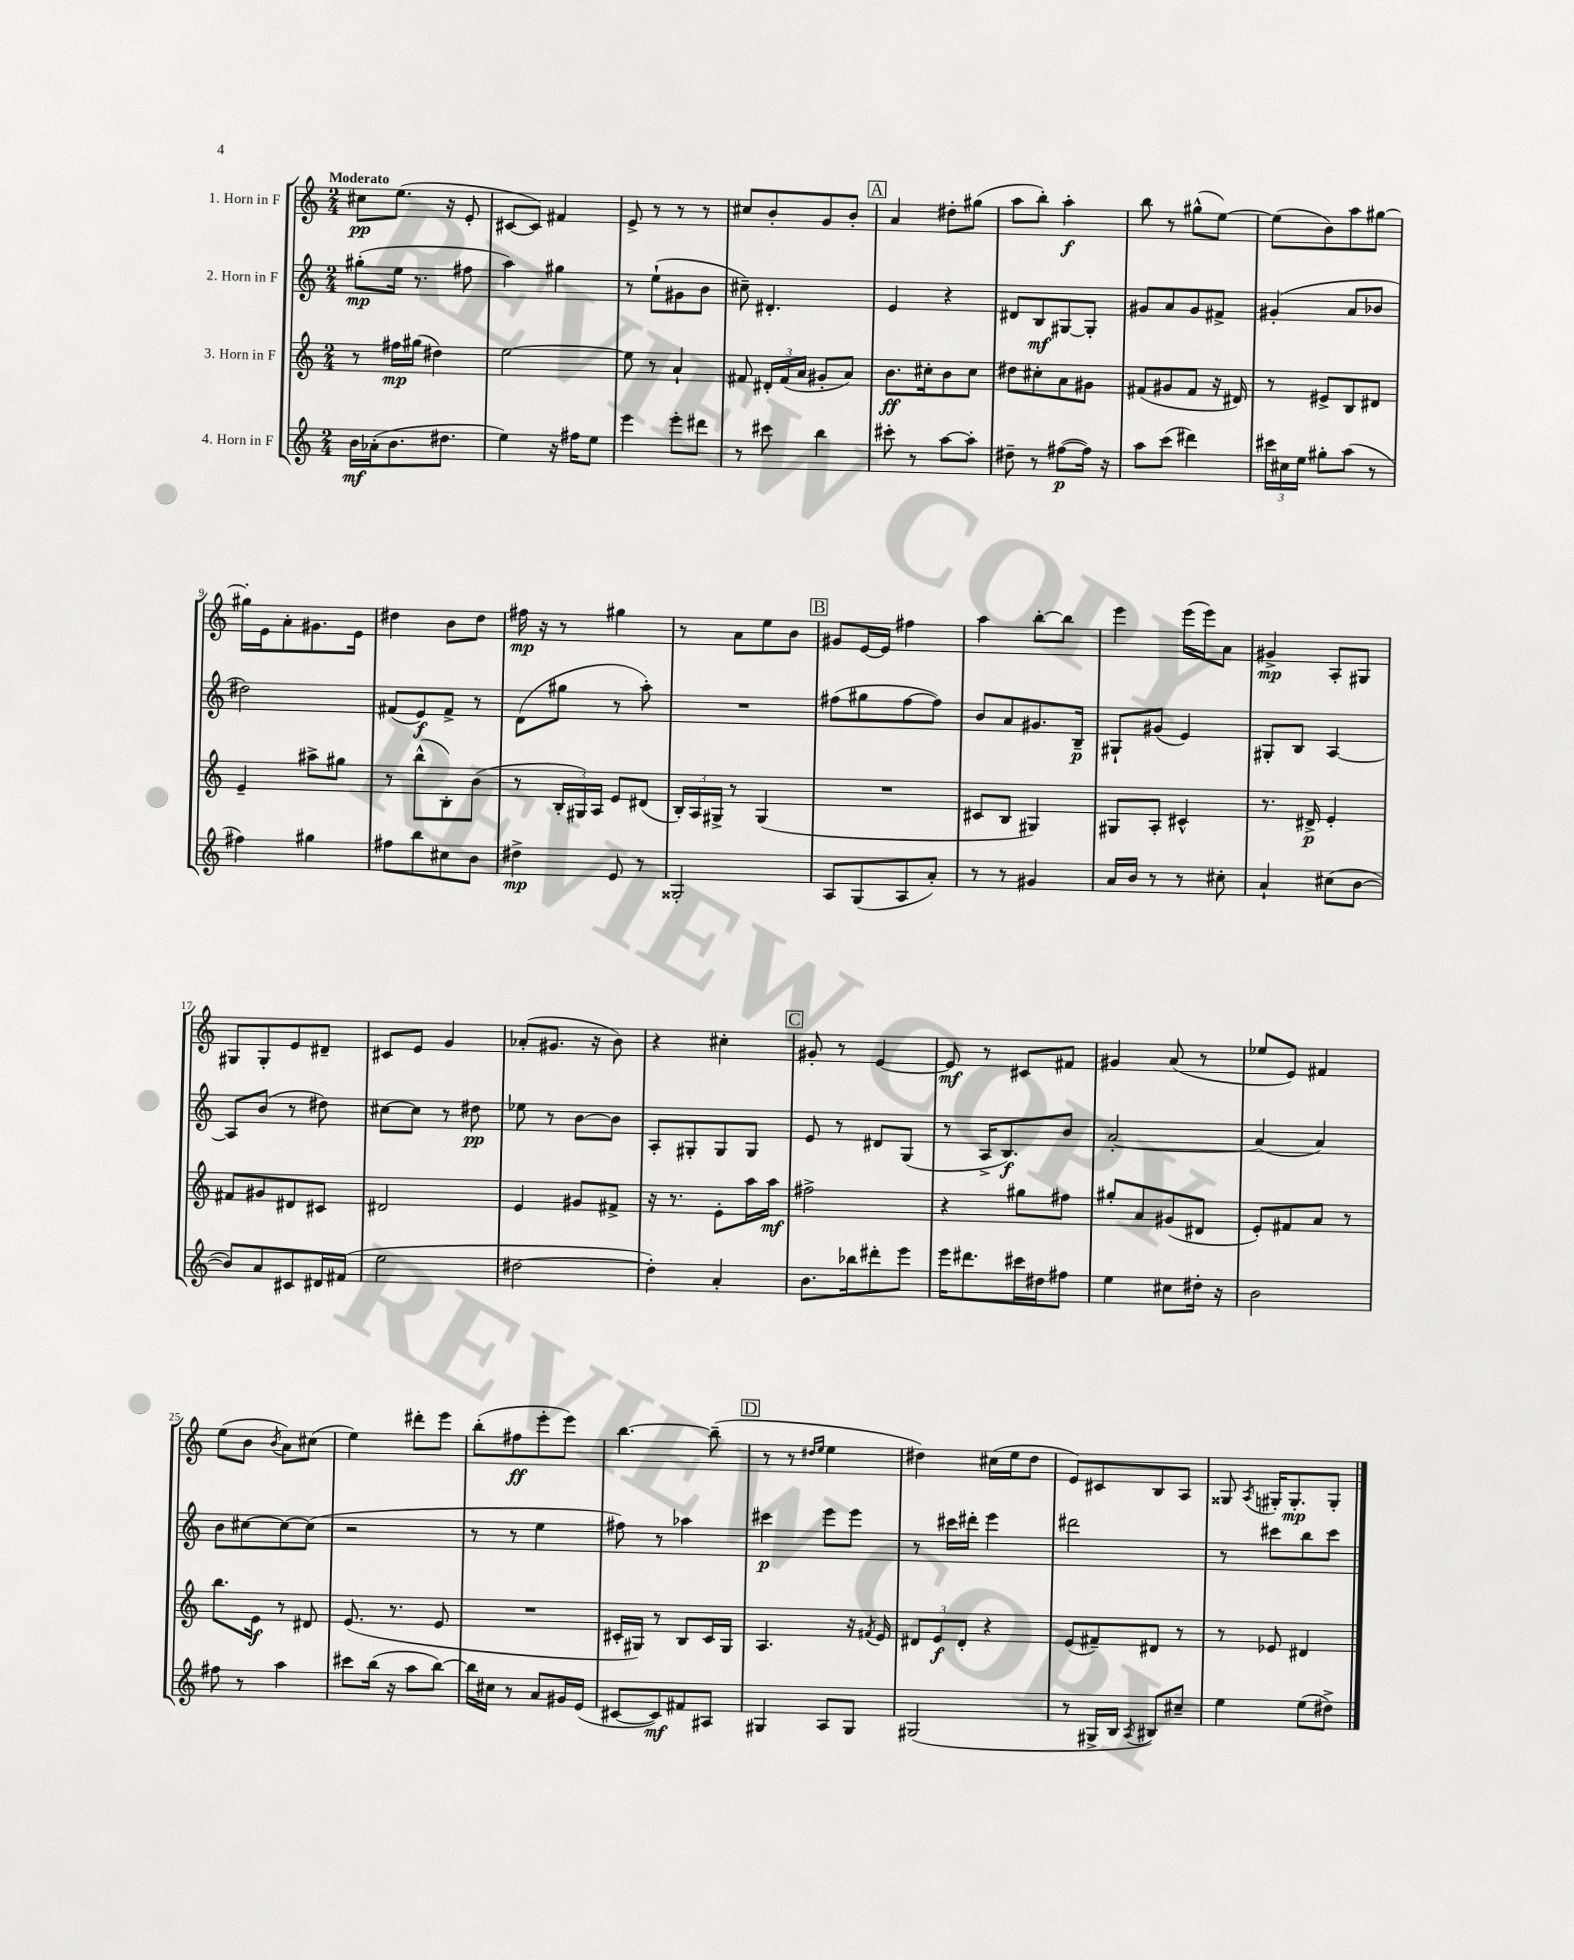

**kern	**dynam	**kern	**dynam	**kern	**dynam	**kern	**dynam
*part4	*part4	*part3	*part3	*part2	*part2	*part1	*part1
*staff4	*staff4	*staff3	*staff3	*staff2	*staff2	*staff1	*staff1
*I"4. Horn in F	*	*I"3. Horn in F	*	*I"2. Horn in F	*	*I"1. Horn in F	*
*clefG2	*	*clefG2	*	*clefG2	*	*clefG2	*
*k[]	*	*k[]	*	*k[]	*	*k[]	*
*M2/4	*	*M2/4	*	*M2/4	*	*M2/4	*
=1	=1	=1	=1	=1	=1	=1	=1
!	!	!	!	!	!	!LO:TX:a:B:t=Moderato	!
16b\LL	mf	8r	.	(8gg#X'\L	mp	8cc#X\L	pp
(16a-X'\J	.	.	.	.	.	.	.
8.b\	.	16ff#X\LL	mp	16ee\Jk	.	(8.ee\J	.
.	.	(16gg#X\JJ	.	8.r	.	.	.
.	.	4dd#X\)	.	.	.	.	.
8.dd#X\J	.	.	.	.	.	16r	.
.	.	.	.	8ff#X\	.	8e'/	.
=2	=2	=2	=2	=2	=2	=2	=2
4ee\)	.	[2ee\	.	4aa\)	.	[8c#X/L	.
.	.	.	.	.	.	8c#/J])	.
16r	.	.	.	4gg#X\	.	4f#X/	.
16ff#X\KL	.	.	.	.	.	.	.
8ee\J	.	.	.	.	.	.	.
=3	=3	=3	=3	=3	=3	=3	=3
4eee\	.	8ee\]	.	8r	.	8e^/	.
.	.	8r	.	(8ee`\L	.	8r	.
8eee'\L	.	4a`/	.	8g#X\	.	8r	.
8ddd#X\J	.	.	.	8b\J	.	8r	.
=4	=4	=4	=4	=4	=4	=4	=4
8r	.	8f#X/	.	8cc#X~\)	.	8cc#X/L	.
8ccc#X\	.	24d#X'/LL	.	4.d#X'/	.	8b'/	.
.	.	(24f#/	.	.	.	.	.
.	.	24a/JJ	.	.	.	.	.
4bb\	.	8g#X'/L	.	.	.	8g/	.
.	.	8a/J)	.	.	.	8b'/J	.
!!LO:REH:place=s1:t=A
=5	=5	=5	=5	=5	=5	=5	=5
8ccc#X'\	.	8.b\L	ff	4e/	.	4a/	.
8r	.	.	.	.	.	.	.
.	.	16cc#X'\k	.	.	.	.	.
[8aa\L	.	8b\	.	4r	.	8dd#X'\L	.
8aa'\J]	.	8cc#\J	.	.	.	(8gg#X\J	.
=6	=6	=6	=6	=6	=6	=6	=6
8dd#X~\	.	8dd#X\L	.	8d#X/L	.	8aa\L	.
8r	.	8cc#X'\	.	8B/	mf	8bb'\J)	.
([8ff#X\L	p	8a\	.	[8G#X/	.	4aa'\	f
16ff#\Jk])	.	8g#X\J	.	8G#'/J]	.	.	.
16r	.	.	.	.	.	.	.
=7	=7	=7	=7	=7	=7	=7	=7
8aa\L	.	(8f#X/L	.	8g#X/L	.	8bb\	.
(8ccc\J	.	8g#X/	.	8a/	.	8r	.
4ddd#X\)	.	8f#/J	.	8g#/	.	(8gg#X^^\L	.
.	.	16r	.	8f#X^/J	.	[8ee\J)	.
.	.	16d#X/)	.	.	.	.	.
=8	=8	=8	=8	=8	=8	=8	=8
24ccc#X\LL	.	8r	.	(4g#X'/	.	(8ee\L]	.
24cc#X\	.	.	.	.	.	.	.
24ee\JJ	.	.	.	.	.	.	.
8gg#X'\L	.	8e#X^/L	.	.	.	8b\)	.
(8aa\J	.	8B/	.	8a/L	.	8aa\	.
8r	.	8d#X/J	.	8b-X/J	.	[8gg#X\J	.
!!LO:LB:g=z
=9	=9	=9	=9	=9	=9	=9	=9
4ff#X\)	.	4e~/	.	2dd#X\)	.	16gg#X'\LL]	.
.	.	.	.	.	.	16e\J	.
.	.	.	.	.	.	8a'\	.
4gg#X\	.	8aa#X^\L	.	.	.	8.g#X\	.
.	.	8gg#X\J	.	.	.	.	.
.	.	.	.	.	.	16e\Jk	.
=10	=10	=10	=10	=10	=10	=10	=10
8ff#X\L	.	8r	.	(8f#X/L	.	4dd#X\	.
8bb\	.	(8bb^^\L	.	8e/)	f	.	.
8cc#X\	.	8B'\)	.	8f#^/J	.	8b\L	.
8b\J	.	(8b\J	.	8r	.	8dd#\J	.
=11	=11	=11	=11	=11	=11	=11	=11
4dd#X^\	mp	8r	.	(8d\L	.	16ff#X\	mp
.	.	.	.	.	.	16r	.
.	.	24B'/LL	.	8gg#X\J	.	8r	.
.	.	24G#X/)	.	.	.	.	.
.	.	24A/JJ	.	.	.	.	.
8e/	.	8e/L	.	8r	.	4gg#X\	.
8r	.	(8d#X/J	.	8aa'\)	.	.	.
=12	=12	=12	=12	=12	=12	=12	=12
2G##X'/	.	24B'/LL)	.	2r	.	8r	.
.	.	24A/	.	.	.	.	.
.	.	24G#X^/JJ	.	.	.	.	.
.	.	8r	.	.	.	8a\L	.
.	.	(4G#/	.	.	.	8ee\	.
.	.	.	.	.	.	8b\J	.
!!LO:REH:place=s1:t=B
=13	=13	=13	=13	=13	=13	=13	=13
8A/L	.	2r	.	(8ff#X\L	.	8g#X/L	.
(8G/	.	.	.	8gg#X\	.	[16e/L	.
.	.	.	.	.	.	16e/JJ]	.
8A/	.	.	.	[8ff#\	.	4ff#X\	.
8a'/J)	.	.	.	8ff#\J])	.	.	.
=14	=14	=14	=14	=14	=14	=14	=14
8r	.	8c#X/L	.	8b/L	.	4aa\	.
8r	.	8B/J	.	8a/	.	.	.
4g#X/	.	4G#X/)	.	8.g#X/	.	[8bb'\L	.
.	.	.	.	.	.	8bb\J]	.
.	.	.	.	16B~/Jk	p	.	.
=15	=15	=15	=15	=15	=15	=15	=15
16a/LL	.	8G#X/L	.	8G#X`/L	.	4eee\	.
16b/JJ	.	.	.	.	.	.	.
8r	.	8A'/J	.	(8g#X/J	.	.	.
8r	.	4c#X^^/	.	4e/)	.	(16eee\LL	.
.	.	.	.	.	.	16eee\J)	.
8cc#X'\	.	.	.	.	.	8a\J	.
=16	=16	=16	=16	=16	=16	=16	=16
4a`/	.	8.r	.	8G#X'/L	.	4g#X^/	mp
.	.	.	.	8B/J	.	.	.
.	.	16d#X^/	p	.	.	.	.
(8cc#X\L	.	4e'/	.	[4A/	.	8A'/L	.
[8b\J	.	.	.	.	.	8G#X/J	.
!!LO:LB:g=z
=17	=17	=17	=17	=17	=17	=17	=17
8b/L])	.	8f#X/L	.	8A/L]	.	8G#X/L	.
8a/	.	8g#X/	.	(8b/J	.	8G#'/	.
8c#X/	.	8d#X/	.	8r	.	8e/	.
16d#X/L	.	8c#X/J	.	8dd#X\)	.	8d#X~/J	.
(16f#X/JJ	.	.	.	.	.	.	.
=18	=18	=18	=18	=18	=18	=18	=18
2ee\	.	2d#X/	.	[8cc#X\L	.	8c#X/L	.
.	.	.	.	8cc#\J]	.	8e/J	.
.	.	.	.	8r	.	4g/	.
.	.	.	.	8dd#X\	pp	.	.
=19	=19	=19	=19	=19	=19	=19	=19
[2dd#X\	.	4e/	.	8ee-X\	.	(8a-X'/L	.
.	.	.	.	8r	.	8.g#X/J	.
.	.	8g#X/L	.	[8b\L	.	.	.
.	.	.	.	.	.	16r	.
.	.	8f#X^/J	.	8b\J]	.	8b\)	.
=20	=20	=20	=20	=20	=20	=20	=20
4dd#'\])	.	16r	.	8A'/L	.	4r	.
.	.	8.r	.	.	.	.	.
.	.	.	.	8G#X'/	.	.	.
4a'/	.	8e'\L	.	8G#/	.	4cc#X'\	.
.	.	16aa\L	.	8G#/J	.	.	.
.	.	16aa\JJ	mf	.	.	.	.
!!LO:REH:place=s1:t=C
=21	=21	=21	=21	=21	=21	=21	=21
8.b\L	.	2ff#X^\	.	8e/	.	8g#X'/	.
.	.	.	.	8r	.	8r	.
16bb-X\k	.	.	.	.	.	.	.
8ddd#X'\	.	.	.	8d#X/L	.	[4e/	.
8eee\J	.	.	.	(8G/J	.	.	.
=22	=22	=22	=22	=22	=22	=22	=22
16eee\KL	.	4r	.	8r	.	8e/]	mf
8.ddd#X\	.	.	.	.	.	.	.
.	.	.	.	16A^/KL	.	8r	.
.	.	.	.	8.B/)	f	.	.
16ccc#X\L	.	8gg#X\L	.	.	.	8c#X/L	.
16dd#X\J	.	.	.	.	.	.	.
8ff#X\J	.	8ff#X\J	.	8b/J	.	8f#X/J	.
=23	=23	=23	=23	=23	=23	=23	=23
4ee\	.	8gg#X'/L	.	[2a'/	.	4g#X/	.
.	.	8a/	.	.	.	.	.
8cc#X\L	.	(8g#X/	.	.	.	(8a/	.
16dd#X'\Jk	.	8d#X/J	.	.	.	8r	.
16r	.	.	.	.	.	.	.
=24	=24	=24	=24	=24	=24	=24	=24
2b\	.	8e'/L)	.	(4a/]	.	8ee-X/L	.
.	.	8f#X/	.	.	.	8e/J)	.
.	.	8a/J	.	4a/)	.	4f#X/	.
.	.	8r	.	.	.	.	.
!!LO:LB:g=z
=25	=25	=25	=25	=25	=25	=25	=25
8ff#X\	.	8.bb\L	.	8b\L	.	(8ee\L	.
8r	.	.	.	[8cc#X\	.	8b\J	.
.	.	16e\Jk	f	.	.	.	.
.	.	.	.	.	.	8qb/	.
4aa\	.	8r	.	8cc#\_	.	8a\L)	.
.	.	8d#X/	.	(8cc#\J]	.	(8cc#X\J	.
=26	=26	=26	=26	=26	=26	=26	=26
8ccc#X\L	.	(8.e/	.	2r	.	4ee\)	.
(16bb\Jk	.	.	.	.	.	.	.
16r	.	8.r	.	.	.	.	.
8aa\L	.	.	.	.	.	8ddd#X'\L	.
[8bb\J)	.	8e/	.	.	.	8eee\J	.
=27	=27	=27	=27	=27	=27	=27	=27
16bb\LL]	.	2r	.	8r	.	(8bb'\L	.
16cc#X\JJ	.	.	.	.	.	.	.
8r	.	.	.	8r	.	8ff#X\	ff
8a/L	.	.	.	4ee\	.	8eee'\	.
16g#X/L	.	.	.	.	.	8eee\J)	.
(16e/JJ	.	.	.	.	.	.	.
=28	=28	=28	=28	=28	=28	=28	=28
[8c#X/L	.	16c#X'/LL	.	8ff#X\)	.	[4.bb\	.
.	.	16G#X/JJ)	.	.	.	.	.
8c#/])	mf	8r	.	8r	.	.	.
8f#X/	.	8B/L	.	4aa-X\	.	.	.
8A#X/J	.	16c#/L	.	.	.	(8bb~\]	.
.	.	16G#/JJ	.	.	.	.	.
!!LO:REH:place=s1:t=D
=29	=29	=29	=29	=29	=29	=29	=29
4G#X/	.	4.A/	.	4ccc#X\	p	8r	.
.	.	.	.	.	.	8r	.
.	.	.	.	.	.	16qqdd#X/LL	.
.	.	.	.	.	.	16qqee/JJ	.
8A/L	.	.	.	8eee\L	.	4ee\	.
8G#/J	.	16r	.	8eee\J	.	.	.
.	.	8qf#X/	.	.	.	.	.
.	.	16e/	.	.	.	.	.
=30	=30	=30	=30	=30	=30	=30	=30
(2G#X/	.	12d#X/L	.	8r	.	4dd#X\)	.
.	.	12e/	f	.	.	.	.
.	.	.	.	16ccc#X\LL	.	.	.
.	.	12d#'/J	.	.	.	.	.
.	.	.	.	16ddd#X'\JJ	.	.	.
.	.	4r	.	4eee\	.	(16cc#X\LL	.
.	.	.	.	.	.	16ee\J	.
.	.	.	.	.	.	8dd#\J	.
=31	=31	=31	=31	=31	=31	=31	=31
8r	.	(8e/L	.	2ddd#X\	.	8e/L)	.
16G#X^/LL	.	8f#X~/)	.	.	.	8c#X/	.
16B/JJ	.	.	.	.	.	.	.
8qA/	.	.	.	.	.	.	.
8B#X/L)	.	8d#X/J	.	.	.	8B/	.
8cc#X~/J	.	8r	.	.	.	8A/J	.
=32	=32	=32	=32	=32	=32	=32	=32
4ee\	.	8r	.	8r	.	8G##X/	.
.	.	.	.	.	.	8qA/	.
.	.	8e-X/	.	8ccc#X\L	.	16G#X'/KL	.
.	.	.	.	.	.	8.G#'/	mp
(8ee\L	.	4d#X/	.	8bb\	.	.	.
8dd#X^\J)	.	.	.	8ccc#\J	.	8G#'/J	.
==	==	==	==	==	==	==	==
*-	*-	*-	*-	*-	*-	*-	*-
